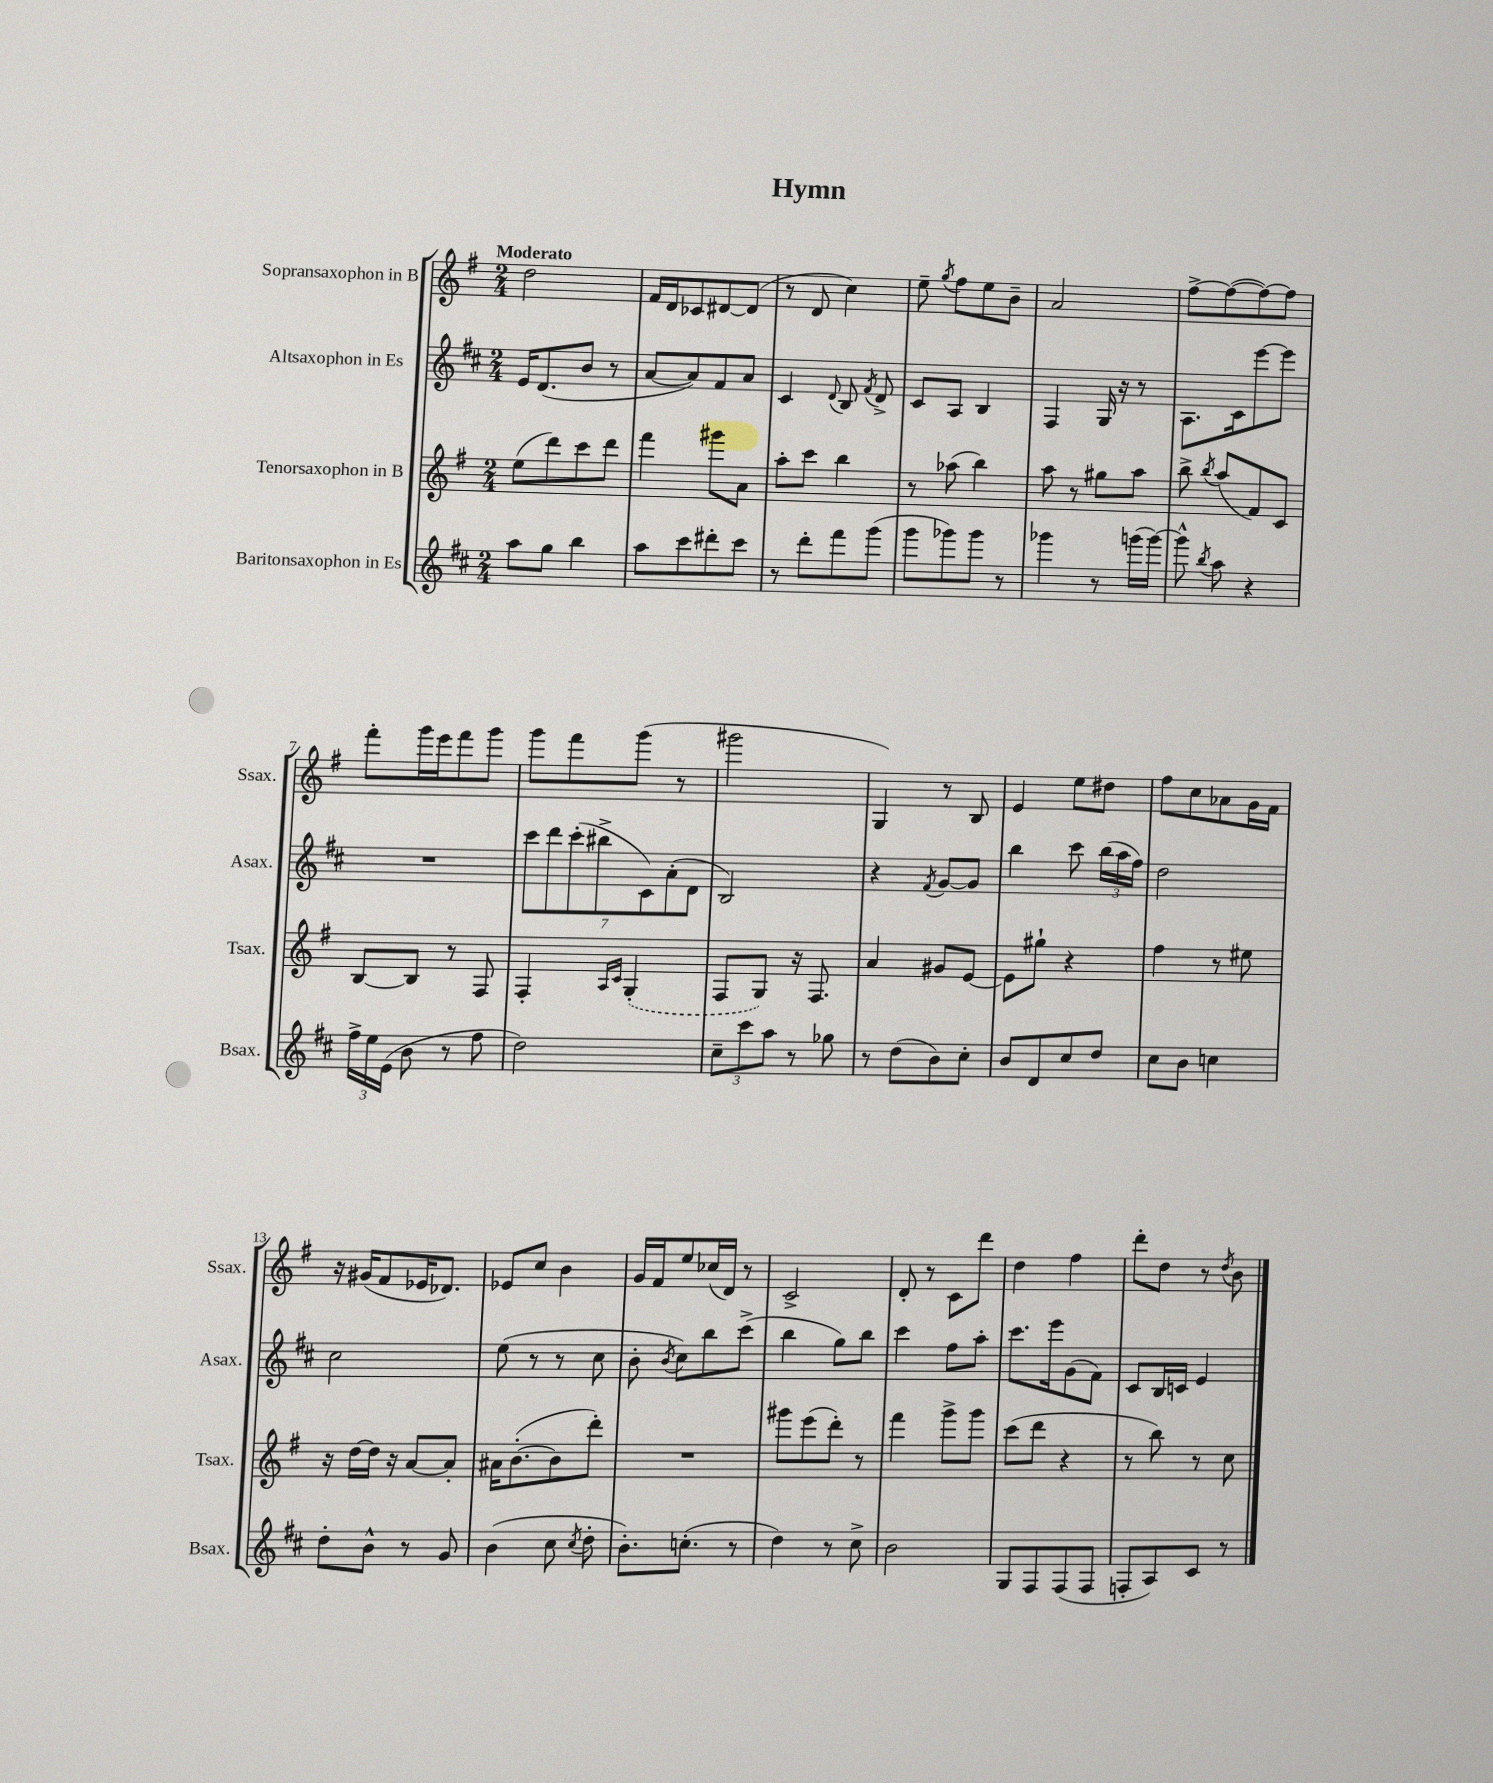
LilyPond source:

\header { title = "Hymn" }
<<
\new StaffGroup <<
\new Staff = "s0" \with { instrumentName = "Sopransaxophon in B" shortInstrumentName = "Ssax." } {
    \clef treble \key g \major \numericTimeSignature \time 2/4 \tempo "Moderato"
    \autoBeamOff d''2 |
    fis'16[ d'16 ces'8 dis'8~ dis'8]( |
    r8 d'8 c''4) |
    e''8-- \acciaccatura { g''8 } fis''8[ e''8 b'8]-- |
    a'2 |
    fis''8[~-> fis''8~( fis''8~) fis''8] |
    fis'''8[-. g'''16 e'''16 fis'''8 g'''8] |
    g'''8[ fis'''8 g'''8]( r8 |
    gis'''2 |
    g4) r8 b8 |
    e'4 e''8[ dis''8] |
    fis''8[ c''8 aes'8 g'16 fis'16] |
    r16 gis'16[( fis'8 ees'16 des'8.]) |
    ees'8[ c''8] b'4 |
    g'16[ fis'16 e''8 ces''16( d'16]) r8 |
    c'2-> |
    d'8-. r8 c'8[ d'''8] |
    d''4 fis''4 |
    d'''8[-. d''8] r8 \acciaccatura { d''8 } b'8 \bar "|." |
}
\new Staff = "s1" \with { instrumentName = "Altsaxophon in Es" shortInstrumentName = "Asax." } {
    \clef treble \key d \major \numericTimeSignature \time 2/4
    \autoBeamOff e'16[ d'8.( b'8] r8 |
    a'8[~ a'8) fis'8 a'8] |
    cis'4 \appoggiatura { d'8 } b8 \acciaccatura { fis'8 } d'8-> |
    cis'8[ a8] b4 |
    fis4 g16 r16 r8 |
    a8.[ cis'16 e'''8~ e'''8] |
    R2 |
    \tuplet 7/4 { cis'''8[ d'''8 cis'''8-.( bis''8-> cis'8) a'8-.( d'8] } |
    b2) |
    r4 \acciaccatura { fis'8 } g'8[~ g'8] |
    b''4 cis'''8 \tuplet 3/2 { b''16[( a''16 fis''16]) } |
    d''2 |
    cis''2 |
    e''8( r8 r8 cis''8 |
    b'8-. \acciaccatura { b'8 } cis''8[) b''8 cis'''8]->( |
    b''4 g''8[) b''8] |
    cis'''4 fis''8[ a''8]-. |
    cis'''8.[ e'''16 g'8( fis'8]) |
    cis'8[ b16 c'16] e'4 \bar "|." |
}
\new Staff = "s2" \with { instrumentName = "Tenorsaxophon in B" shortInstrumentName = "Tsax." } {
    \clef treble \key g \major \numericTimeSignature \time 2/4
    \autoBeamOff e''8[( d'''8) c'''8 d'''8] |
    fis'''4 gis'''8[ a'8] |
    a''8[-. c'''8] b''4 |
    r8 aes''8( b''4) |
    a''8 r8 gis''8[ a''8] |
    b''8-> \acciaccatura { b''8 } a''8[( fis'8) c'8] |
    b8[~ b8] r8 fis8 |
    fis4-. \grace { a16[ c'16] } \once \slurDashed g4-.( |
    fis8[ g8]) r16 fis8. |
    a'4 gis'8[ e'8]~ |
    e'8[ gis''8]-! r4 |
    fis''4 r8 eis''8 |
    r16 d''16[~ d''16] r16 a'8[~ a'8]-. |
    ais'16[ b'8.~-.( b'8 d'''8]-.) |
    R2 |
    gis'''8[ e'''8( d'''8]-.) r8 |
    fis'''4 g'''8[-> g'''8] |
    c'''8[( d'''8] r4 |
    r8 b''8) r8 c''8 \bar "|." |
}
\new Staff = "s3" \with { instrumentName = "Baritonsaxophon in Es" shortInstrumentName = "Bsax." } {
    \clef treble \key d \major \numericTimeSignature \time 2/4
    \autoBeamOff a''8[ g''8] b''4 |
    a''8[ cis'''8 dis'''8-. cis'''8] |
    r8 d'''8[-. fis'''8 g'''8]( |
    g'''8[ ges'''8) ges'''8] r8 |
    ges'''4 r8 g'''16[( g'''16]~) |
    g'''8-^ \acciaccatura { b''8 } a''8 r4 |
    \tuplet 3/2 { fis''16[-> e''16 e'16]( } b'8 r8 fis''8 |
    d''2) |
    \tuplet 3/2 { cis''8[-- cis'''8 a''8] } r8 ges''8 |
    r8 d''8[( b'8) cis''8]-. |
    b'8[ d'8 cis''8 d''8] |
    cis''8[ b'8] c''4 |
    d''8[-. b'8]-^ r8 g'8 |
    b'4( cis''8 \acciaccatura { cis''8 } d''8-. |
    b'8.[-.) c''8.]-.( r8 |
    d''4) r8 cis''8-> |
    b'2 |
    g8[ fis8 fis8( fis8] |
    f8[-. a8) cis'8] r8 \bar "|." |
}
>>
>>
